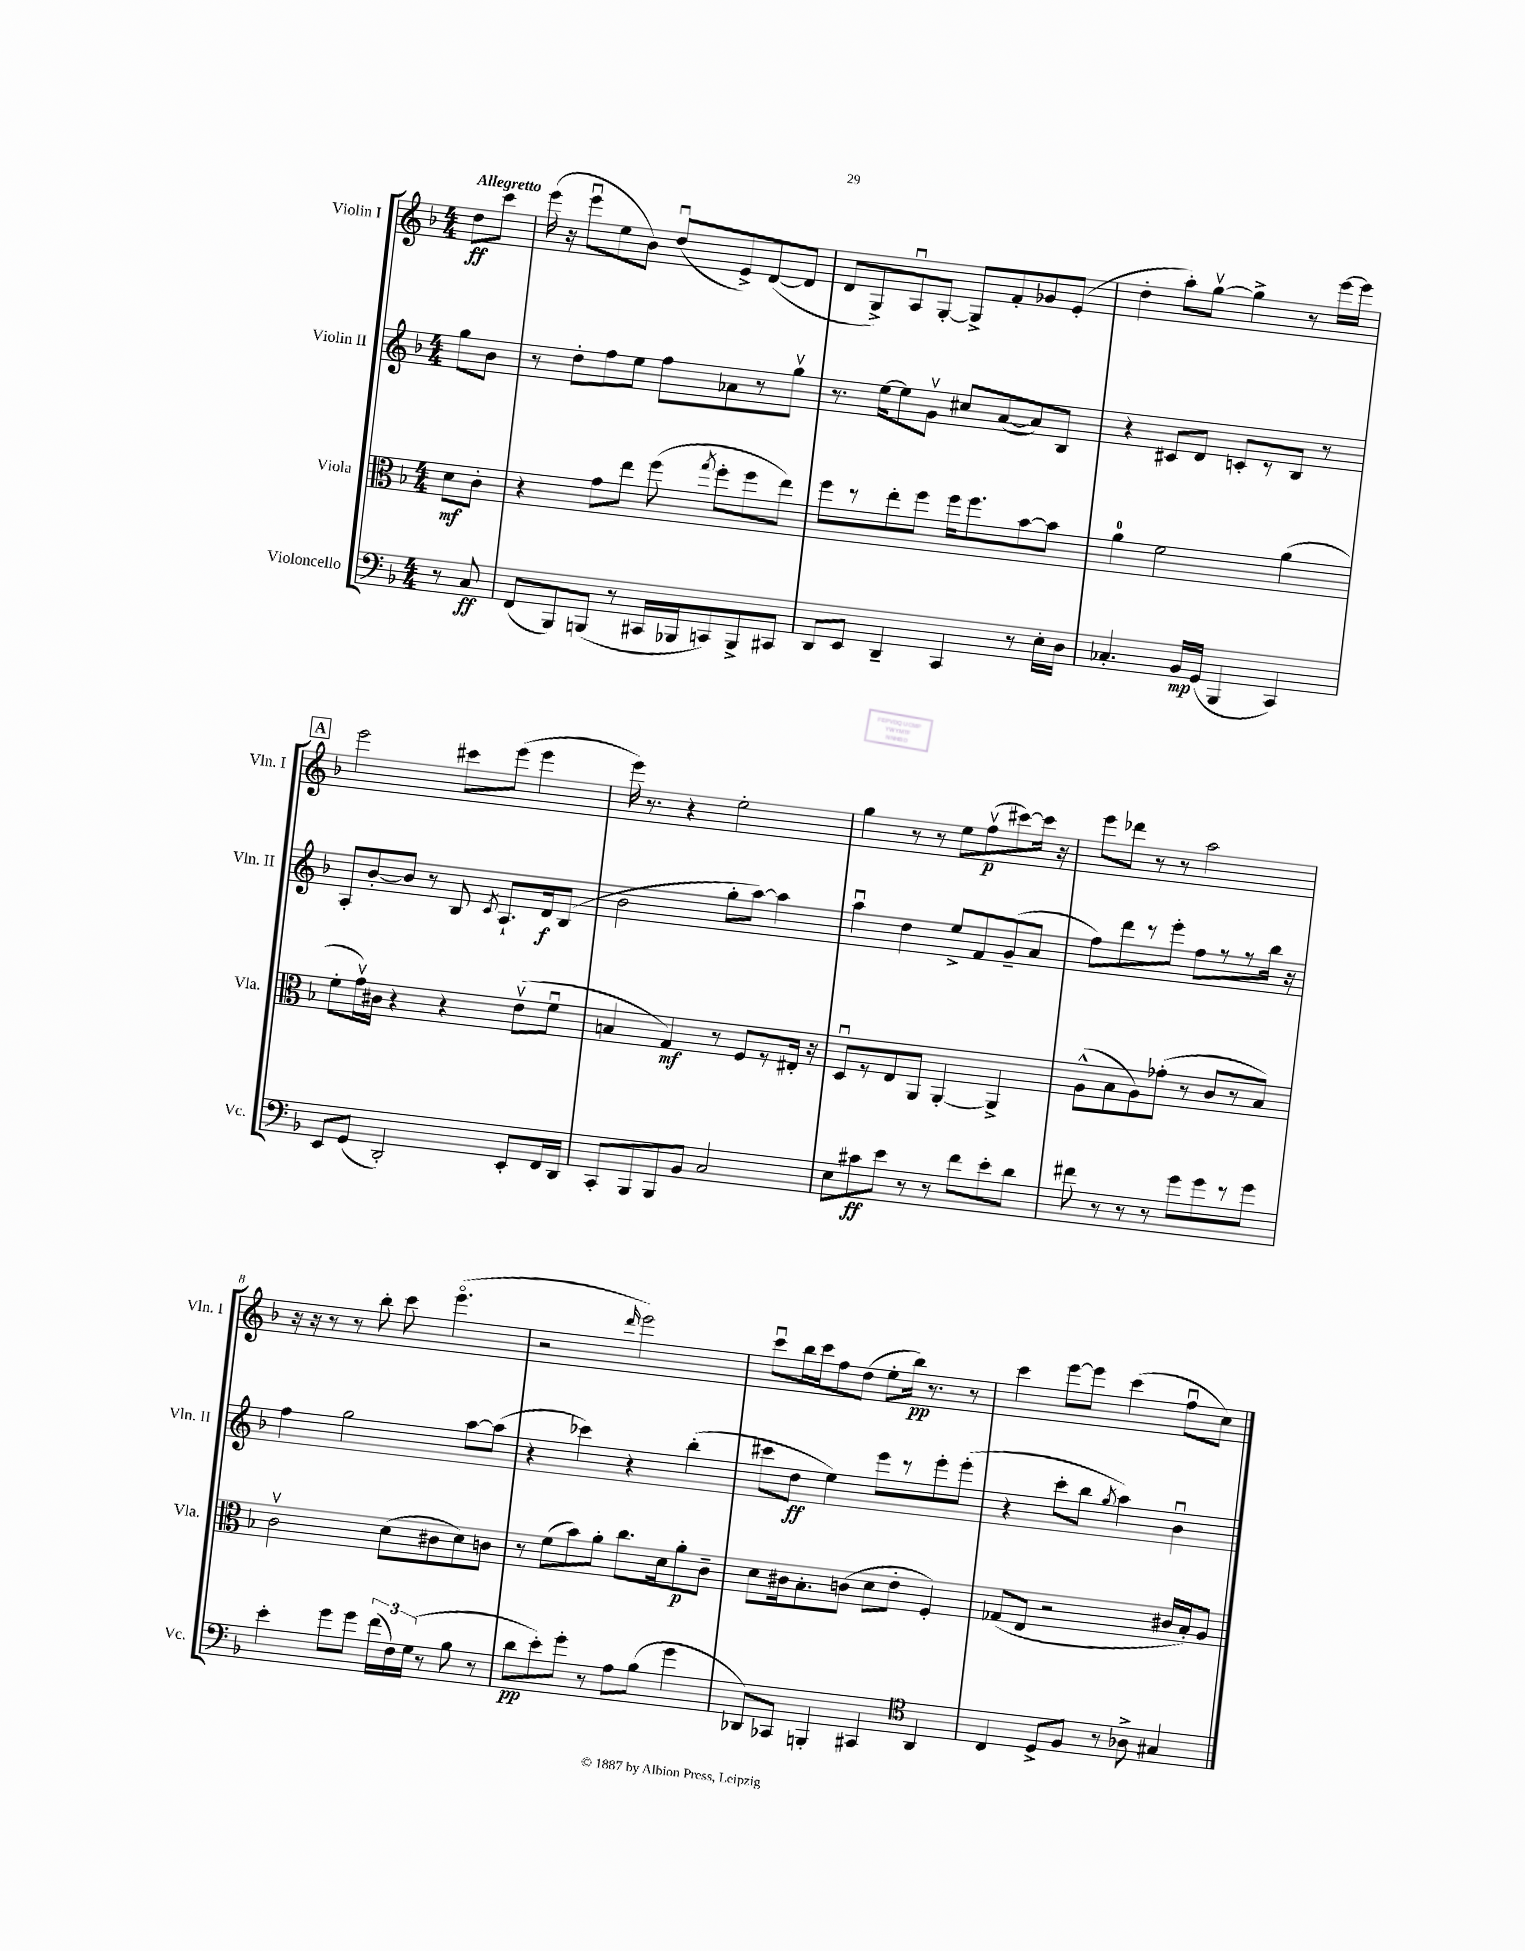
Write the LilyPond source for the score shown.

<<
\new StaffGroup <<
\new Staff = "s0" \with { instrumentName = "Violin I" shortInstrumentName = "Vln. I" } {
    \clef treble \key f \major \numericTimeSignature \time 4/4 \partial 4 \tempo "Allegretto"
    \autoBeamOff d''8[\ff c'''8] |
    e'''16( r16 e'''8[\downbow e''8 bes'8]) d''8[\downbow( e'8->) d'8~( d'8] |
    d'8[ g8->) a8\downbow g8]~-. g8[-> f'8-. ges'8 e'8]-.( |
    d''4-. a''8[-.) g''8]~\upbow g''4-> r8 e'''16[~ e'''16] |
    \mark \markup { \box "A" } e'''2 cis'''8[ e'''8]( e'''4 |
    e'''16) r8. r4 e''2-. |
    g''4 r8 r8 e''8[ f''8\upbow\p( cis'''8~) cis'''16] r16 |
    e'''8[ des'''8] r8 r8 a''2 |
    r16 r16 r8 r8 bes''8-. c'''8 e'''4.\flageolet( |
    r2 \grace { d'''16 } e'''2) |
    c'''8[\downbow bes''16 c'''16 f''8 d''8]( e''8[-. bes''16]\pp) r8. r8 |
    c'''4 e'''8[~ e'''8] c'''4( f''8[\downbow c''8]) \bar "|." |
}
\new Staff = "s1" \with { instrumentName = "Violin II" shortInstrumentName = "Vln. II" } {
    \clef treble \key f \major \numericTimeSignature \time 4/4 \partial 4
    \autoBeamOff g''8[ bes'8] |
    r8 d''8[-. f''8 e''8] f''8[ aes'8 r8 g''8]\upbow |
    r8. e''16[~ e''8 g'8]\upbow cis''8[ a'8~( a'8) bes8] |
    r4 cis'8[ d'8] c'8[-. r8 bes8] r8 |
    \mark \markup { \box "A" } a8[-. bes'8~-. bes'8] r8 bes8 \acciaccatura { c'8 } a8.[-! d'16\f bes8]( |
    bes'2 g''8[-. a''8]~) a''4 |
    a''4\downbow d''4 e''8[-> f'8 g'8--( a'8] |
    f''8[) d'''8 r8 e'''8]-. f''8[ r8 r8 bes''16] r16 |
    f''4 g''2 a''8[~ a''8]( |
    r4 ces'''4) r4 bes''4-.( |
    cis'''8[ d''8]\ff e''4) e'''8[ r8 e'''8-. e'''8]-.( |
    r4 c'''8[-. bes''8] \acciaccatura { g''8 } a''4) bes'4\downbow \bar "|." |
}
\new Staff = "s2" \with { instrumentName = "Viola" shortInstrumentName = "Vla." } {
    \clef alto \key f \major \numericTimeSignature \time 4/4 \partial 4
    \autoBeamOff d'8[\mf c'8]-. |
    r4 g'8[ e''8] f''8( \acciaccatura { g''8 } f''8[-. f''8 e''8]) |
    f''8[ r8 e''8-. f''8] f''16[ f''8. bes'8~ bes'8] |
    a'4-0 f'2 a'4( |
    \mark \markup { \box "A" } f'8[-. g'16\upbow) cis'16] r4 r4 e'8[\upbow( f'8]\downbow |
    b4 g4\mf) r8 f8[ r8 eis16]-. r16 |
    d8[\downbow r8 e8 a,8] a,4~-. a,4-> |
    a8[-^( bes8 a8) ges'8]-.( r8 c'8[ r8 bes8]) |
    c'2\upbow d'8[( cis'8 d'8) c'8] |
    r8 f'8[( bes'8) a'8]-. c''8.[ d'16 a'8-.\p c'8]-- |
    d'8[ cis'16 bes8.-. c'8]( d'8[ e'8]-. f4-.) |
    ges8[( e8] r2 cis'16[ bes16-.) a8] \bar "|." |
}
\new Staff = "s3" \with { instrumentName = "Violoncello" shortInstrumentName = "Vc." } {
    \clef bass \key f \major \numericTimeSignature \time 4/4 \partial 4
    \autoBeamOff r8 c8\ff |
    f,8[( bes,,8) b,,8]( r8 cis,16[ bes,,16 c,8) bes,,8-> cis,8] |
    d,8[ e,8] d,4-- c,4 r8 e16[-. d16] |
    ces4.-. bes,16[\mp g,16]( bes,,4 c,4) |
    \mark \markup { \box "A" } e,8[ g,8]( d,2-.) e,8[-. f,16 d,16] |
    c,8[-. bes,,8 bes,,8 bes,8] c2 |
    e8[ cis'8\ff e'8] r8 r8 f'8[ e'8-. d'8] |
    fis'8 r8 r8 r8 g'8[ g'8 r8 g'8] |
    e'4-. g'8[ g'8] \tuplet 3/2 { f'16[( f16) g16]( } r8 bes8 r8 |
    d'8[\pp e'8-.) g'8]-. r8 a8[ bes8]( g'4 |
    des,8[) ces,8] b,,4-. cis,4 \clef tenor a,4 |
    c4 d8[-> f8] r8 aes8-> gis4 \bar "|." |
}
>>
>>
